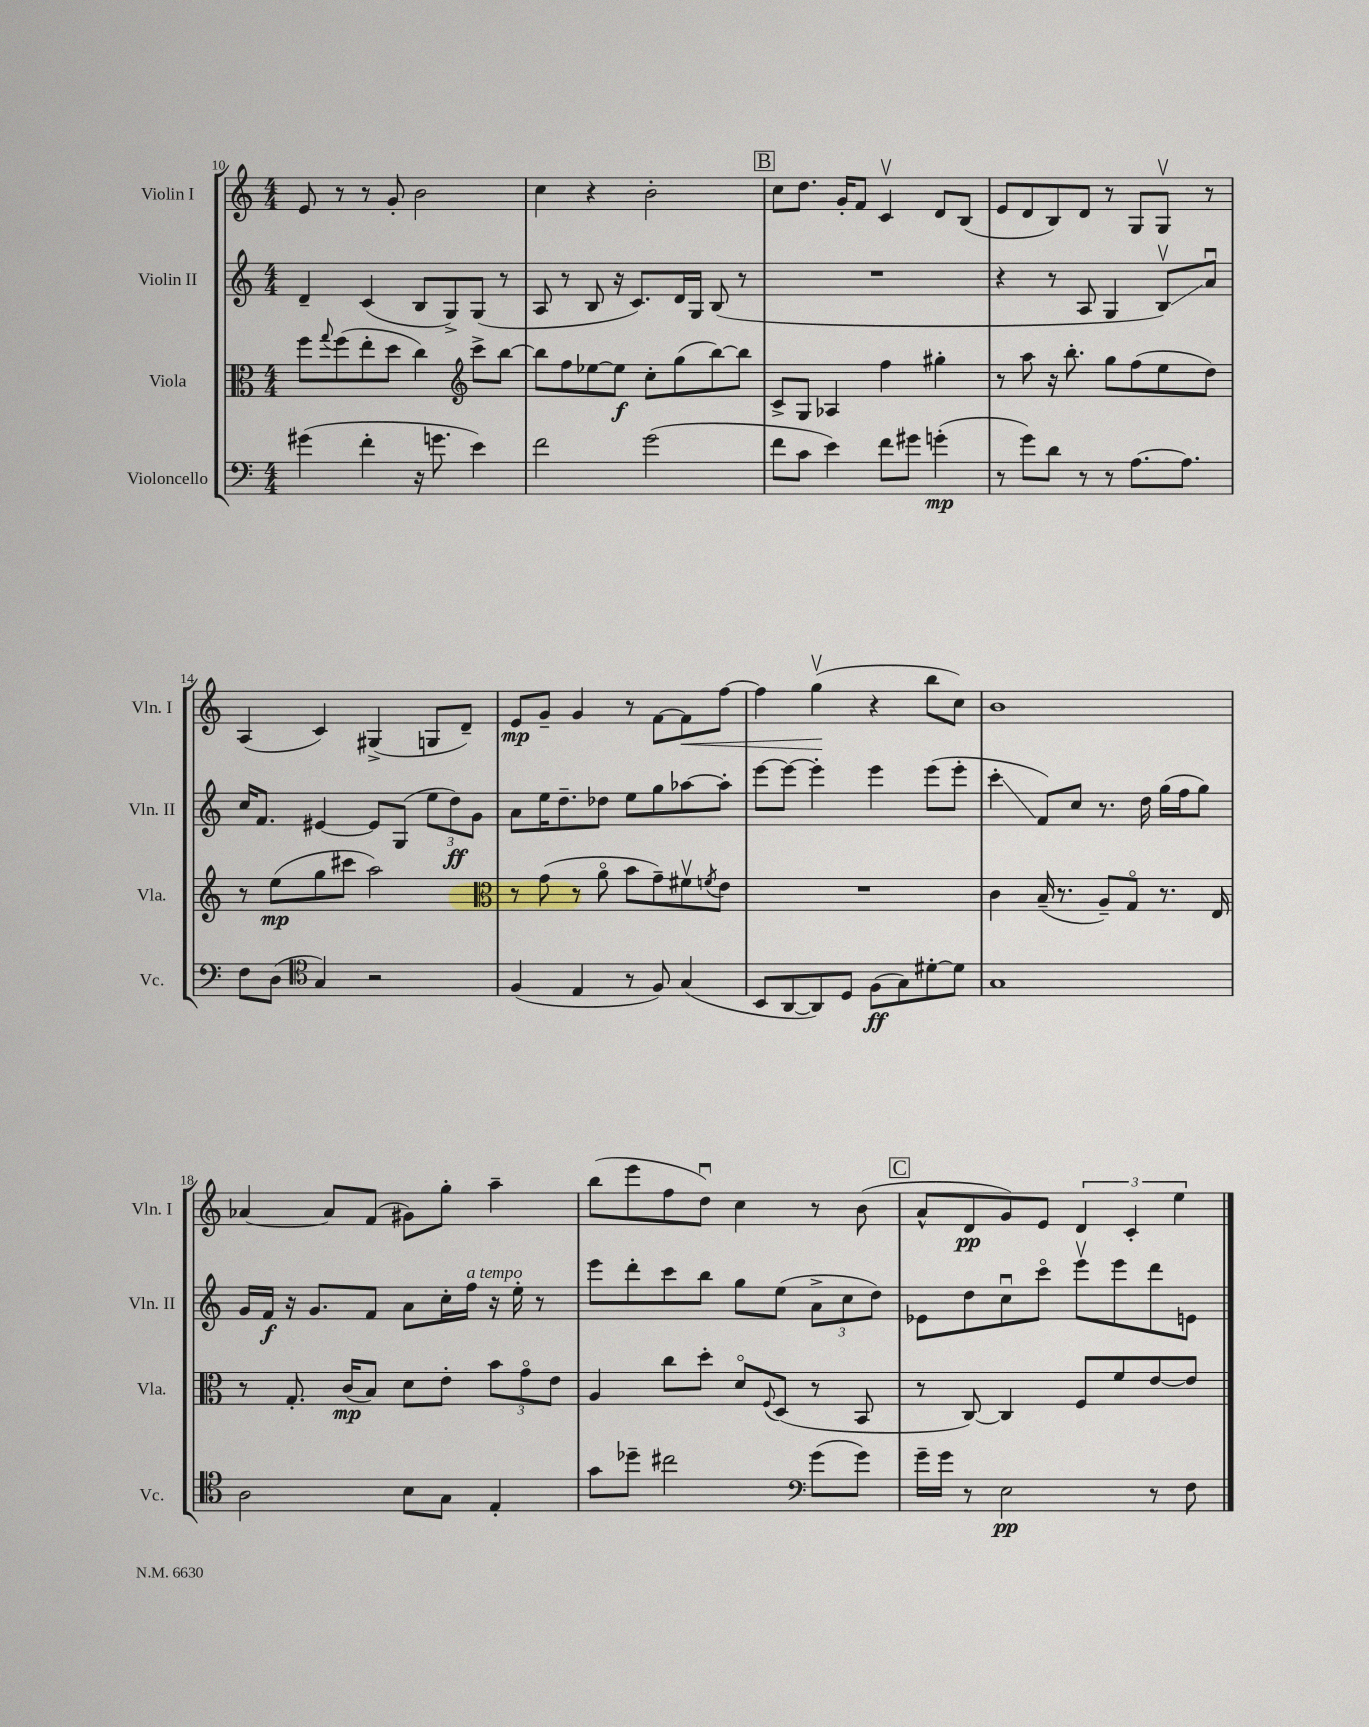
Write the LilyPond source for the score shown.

<<
\new StaffGroup <<
\new Staff = "s0" \with { instrumentName = "Violin I" shortInstrumentName = "Vln. I" } {
    \clef treble \key c \major \numericTimeSignature \time 4/4
    e'8 r8 r8 g'8-. b'2 |
    c''4 r4 b'2-. |
    \mark \markup { \box "B" } c''8 d''8. g'16-. f'8 c'4\upbow d'8 b8( |
    e'8 d'8 b8) d'8 r8 g8 g8\upbow r8 |
    a4( c'4) gis4->( g8 d'8--) |
    e'8\mp g'8-- g'4 r8 f'8~ f'8\< f''8~ |
    f''4 g''4\upbow\!( r4 b''8 c''8) |
    b'1 |
    aes'4~ aes'8 f'8( gis'8) g''8-. a''4-- |
    b''8( e'''8 f''8 d''8\downbow) c''4 r8 b'8( |
    \mark \markup { \box "C" } a'8-^ d'8\pp g'8) e'8 \tuplet 3/2 { d'4 c'4-. e''4 } \bar "|." |
}
\new Staff = "s1" \with { instrumentName = "Violin II" shortInstrumentName = "Vln. II" } {
    \clef treble \key c \major \numericTimeSignature \time 4/4
    d'4-- c'4( b8 g8->) g8( r8 |
    a8 r8 b8 r16 c'8.) d'16 g16 b8( r8 |
    \mark \markup { \box "B" } R1 |
    r4 r8 a8 g4 b8\upbow\glissando) a'8\downbow |
    c''16 f'8. eis'4~ eis'8 g8( \tuplet 3/2 { e''8 d''8\ff) g'8 } |
    a'8 e''16 d''8.-- des''8 e''8 g''8 aes''8~ aes''8-. |
    e'''8~ e'''8~ e'''4-. e'''4 e'''8( e'''8-. |
    c'''4-.\glissando f'8) c''8 r8. d''16 g''16( f''16 g''8) |
    g'16 f'16\f r16 g'8. f'8 a'8 c''16-. f''16^\markup { \italic "a tempo" } r16 e''16-. r8 |
    e'''8 d'''8-. c'''8 b''8 g''8 e''8( \tuplet 3/2 { a'8-> c''8 d''8) } |
    \mark \markup { \box "C" } ees'8 d''8 c''8\downbow c'''8\flageolet e'''8\upbow e'''8 d'''8 e'8 \bar "|." |
}
\new Staff = "s2" \with { instrumentName = "Viola" shortInstrumentName = "Vla." } {
    \clef alto \key c \major \numericTimeSignature \time 4/4
    f''8 \appoggiatura { g''8 } f''8( e''8-. d''8 c''4) \clef treble c'''8-> b''8~ |
    b''8 f''8 ees''8~ ees''8\f c''8-. g''8( b''8~) b''8 |
    \mark \markup { \box "B" } c'8-> g8 aes4 f''4 gis''4-. |
    r8 a''8 r16 b''8.-. g''8 f''8( e''8 d''8) |
    r8 e''8\mp( g''8 cis'''8 a''2) |
    \clef alto r8 g'8( r8 a'8\flageolet b'8 g'8--) fis'8\upbow \acciaccatura { f'8 } e'8 |
    R1 |
    c'4 b16--( r8. a8--) g8\flageolet r8. e16 |
    r8 g8.-. c'16\mp( b8) d'8 e'8-. \tuplet 3/2 { b'8 g'8\flageolet e'8 } |
    a4 c''8 d''8-. d'8\flageolet \appoggiatura { f8 } d8( r8 b,8 |
    \mark \markup { \box "C" } r8 c8~) c4 f8 f'8 e'8~ e'8 \bar "|." |
}
\new Staff = "s3" \with { instrumentName = "Violoncello" shortInstrumentName = "Vc." } {
    \clef bass \key c \major \numericTimeSignature \time 4/4
    gis'4( f'4-. r16 g'8. e'4) |
    f'2 g'2( |
    \mark \markup { \box "B" } f'8 c'8 e'4) f'8 gis'8 g'4-.\mp( |
    r8 g'8) d'8 r8 r8 a8.~ a8. |
    f8 d8( \clef tenor g4) r2 |
    f4( e4 r8 f8) g4( |
    b,8 a,8~ a,8) d8 f8\ff( g8) dis'8~-. dis'8 |
    g1 |
    a2 b8 g8 e4-. |
    g'8 des''8-- cis''2 \clef bass g'8( g'8) |
    \mark \markup { \box "C" } g'16-- g'16 r8 e2\pp r8 f8 \bar "|." |
}
>>
>>
\layout { \context { \Score currentBarNumber = #10 } }
